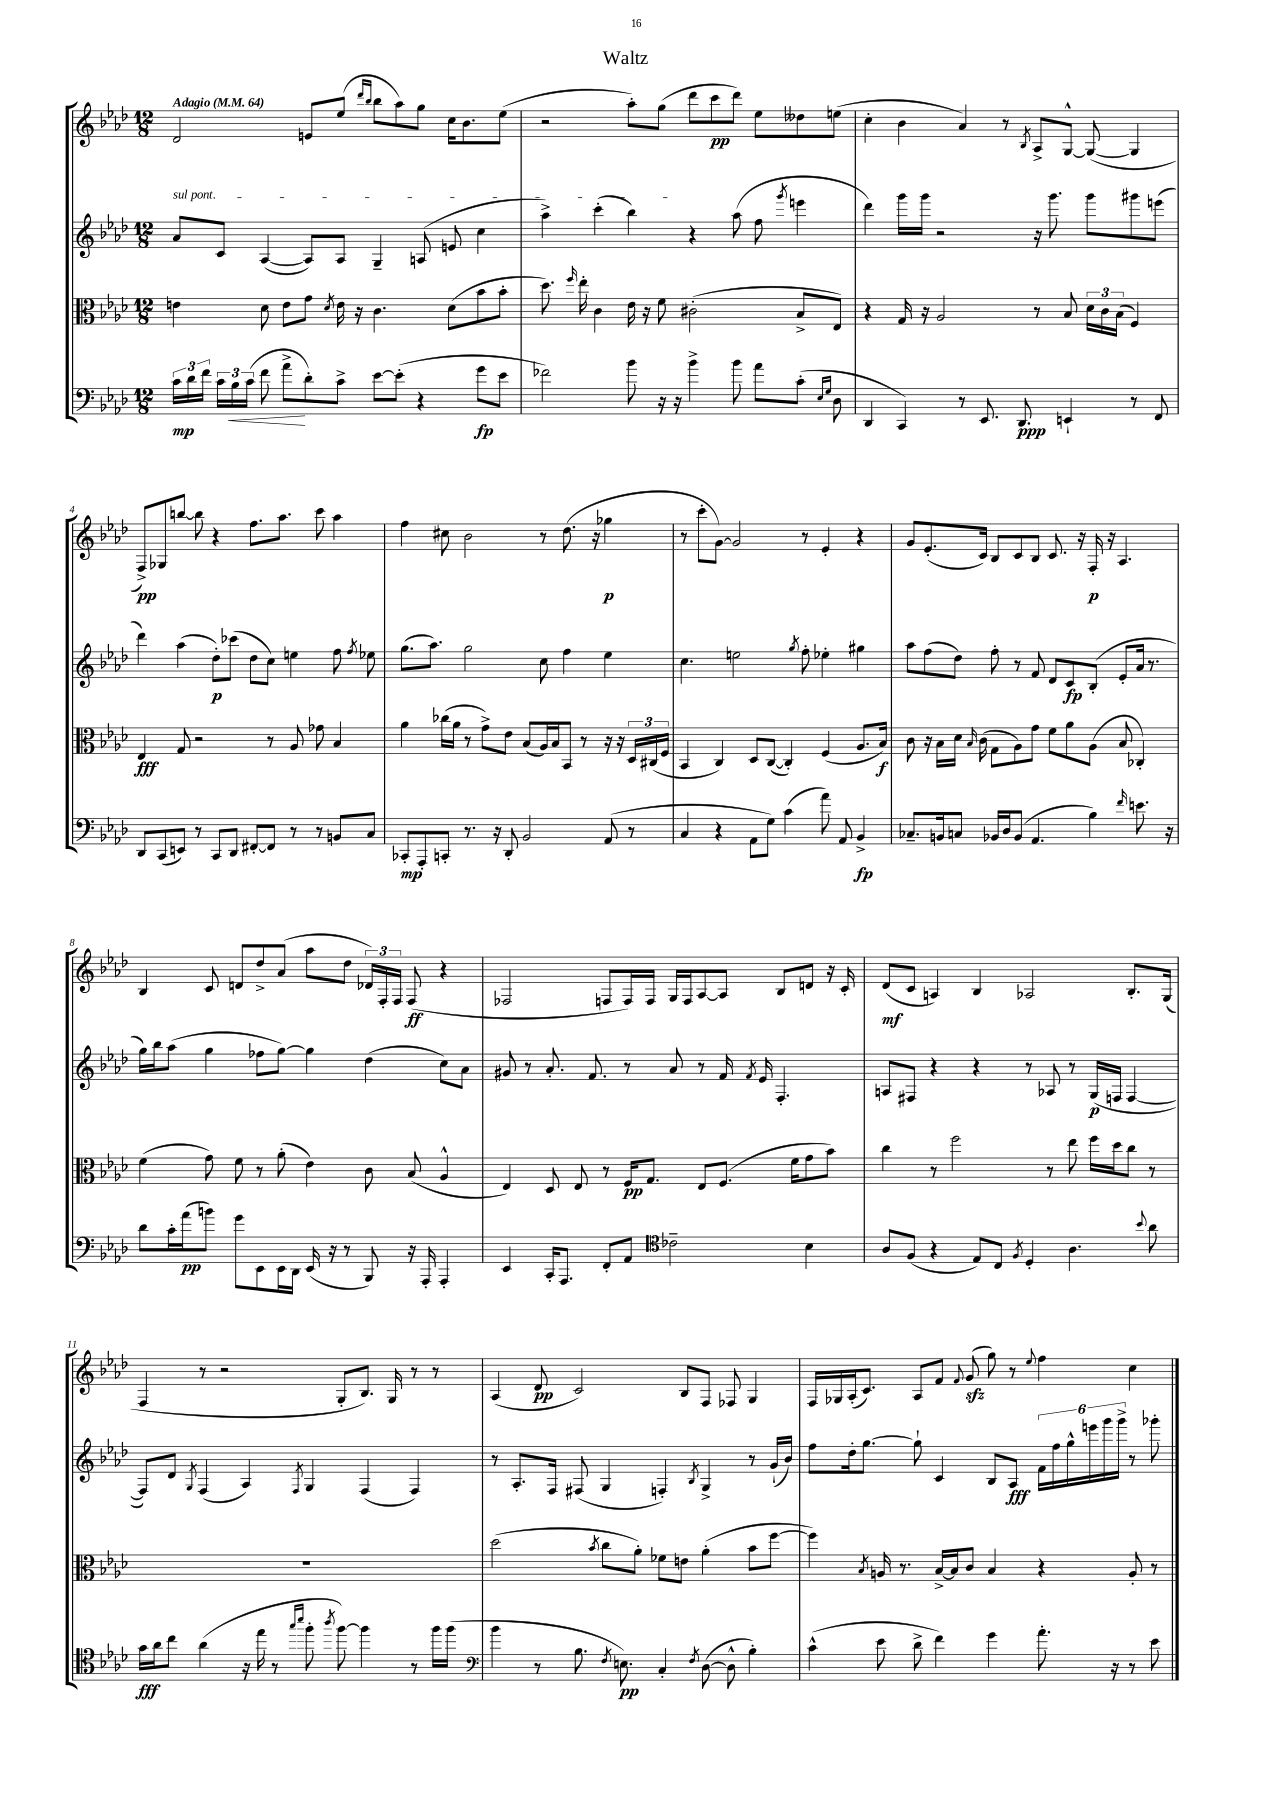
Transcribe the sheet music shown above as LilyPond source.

\header { title = "Waltz" }
<<
\new StaffGroup <<
\new Staff = "s0" {
    \clef treble \key aes \major \numericTimeSignature \time 12/8 \tempo "Adagio" 4 = 64
    \autoBeamOff des'2 e'8[ ees''8]( \grace { des'''16[ bes''16] } bes''8[ aes''8) g''8] c''16[ bes'8. ees''8]( |
    r2 aes''8[-.) g''8]( des'''8[ c'''8\pp des'''8]) ees''8[ deses''8 e''8]( |
    c''4-. bes'4 aes'4) r8 \acciaccatura { bes8 } aes8[-> g8]~-^ g8~( g4 |
    f8[->\pp) ges8 b''8]~ b''8 r4 f''8.[ aes''8.] c'''8 aes''4 |
    f''4 cis''8 bes'2 r8 des''8.( r16 ges''4\p |
    r8 c'''8[-. g'8]~) g'2 r8 ees'4-. r4 |
    g'8[ ees'8.-.( c'16]) bes8[ c'8 bes8] c'8. r16 f16-.\p r16 aes4. |
    bes4 c'8 d'8[ des''8-> aes'8]( aes''8[ des''8] \tuplet 3/2 { des'16[) f16-. f16] } f8\ff( r4 |
    fes2 f8[ f16) f16] g16[ f16 aes8~ aes8] bes8[ d'8] r16 c'16-. |
    des'8[\mf( c'8] a4) bes4 aes2 bes8.[-. g16]( |
    f4 r8 r2 g8[-. bes8.]) g16 r8 r8 |
    aes4( des'8\pp c'2) bes8[ f8] fes8 g4 |
    f16[ ges16 aes16-.( c'8.]) aes8[ f'8] \appoggiatura { f'8 } g'8\sfz( g''8) r8 \appoggiatura { ees''8 } f''4 c''4 \bar "|." |
}
\new Staff = "s1" {
    \clef treble \key aes \major \numericTimeSignature \time 12/8
    \autoBeamOff \once \override TextSpanner.bound-details.left.text = \markup { \italic "sul pont." } aes'8[\startTextSpan c'8] aes4~( aes8[) aes8] g4-- a8( e'8 c''4 |
    aes''4->) c'''4-.( bes''4\stopTextSpan) r4 aes''8( f''8 \acciaccatura { g'''8 } e'''4 |
    des'''4) g'''16[ g'''16] r2 r16 g'''8. g'''8[ gis'''8 e'''8]( |
    des'''4) aes''4( des''8[-.\p) ces'''8]( des''8[ c''8]) e''4 f''8 \acciaccatura { f''8 } ees''8 |
    g''8.[( aes''8.]) g''2 c''8 f''4 ees''4 |
    c''4. e''2 \acciaccatura { g''8 } f''8-. ees''4-. gis''4 |
    aes''8[ f''8( des''8]) f''8-. r8 f'8 des'8[ c'8\fp bes8]-.( ees'8[-. aes'16] r8. |
    g''16[) bes''16 aes''8]( g''4 fes''8[ g''8]~) g''4 des''4( c''8[) aes'8] |
    gis'8 r8 aes'8.-. f'8. r8 aes'8 r8 f'16 \acciaccatura { f'8 } ees'16 f4.-. |
    a8[ fis8] r4 r4 r8 aes8 r8 g16[\p( f16] f4~ |
    f8[) des'8] \acciaccatura { g8 } f4( aes4) \acciaccatura { f8 } g4 f4( f4) |
    r8 aes8.[-. f16] fis8( g4 f4-.) \acciaccatura { bes8 } g4-> r8 g'16[-!( bes'16]) |
    f''8[ des''16-. g''8.]~ g''8-! c'4 bes8[ aes8]\fff \tuplet 6/4 { f'16[ f''16 g''16-^ e'''16 g'''16 g'''16]-> } r8 ges'''8-. \bar "|." |
}
\new Staff = "s2" {
    \clef alto \key aes \major \numericTimeSignature \time 12/8
    \autoBeamOff e'4 des'8 e'8[ g'8] \acciaccatura { des'8 } e'16 r16 c'4. des'8[( bes'8 bes'8]-. |
    des''8.) \grace { f''16 } ees''16-. c'4 ees'16 r16 f'8 cis'2-.( bes8[-> ees8]) |
    r4 g16 r16 aes2 r8 bes8 \tuplet 3/2 { des'16[ c'16 bes16]( } f4) |
    ees4\fff g8 r2 r8 aes8 ges'8 bes4 |
    aes'4 ces''16[( aes'16] r8 g'8[->) ees'8] bes8[( aes16) bes16 bes,8] r8 r16 r16 \tuplet 3/2 { des16[ cis16( f16] } |
    bes,4 c4) des8[ c8]~( c4-.) f4( aes8.[ bes16]\f) |
    c'8 r16 bes16[ des'16] \grace { bes16 } c'16( g8[ aes8) g'8] f'8[ aes'8 aes8]( bes8 ces4-.) |
    f'4( g'8) f'8 r8 aes'8-.( ees'4) c'8 bes8( aes4-^ |
    ees4) des8 ees8 r8 f16[\pp g8.] ees8[ f8.]( f'16[ g'8 bes'8]) |
    c''4 r8 f''2 r8 ees''8 f''16[ des''16 c''8] r8 |
    R1. |
    des''2( \acciaccatura { bes'8 } c''8[ aes'8]-.) fes'8[ e'8] aes'4-.( bes'8[ f''8]~ |
    f''4) \acciaccatura { bes8 } a16 r8. bes16[~-> bes16 c'8] bes4 r4 a8-. r8 \bar "|." |
}
\new Staff = "s3" {
    \clef bass \key aes \major \numericTimeSignature \time 12/8
    \autoBeamOff \tuplet 3/2 { c'16[\mp des'16 f'16] } \tuplet 3/2 { c'16[ bes16\< c'16]( } f'8 aes'8[->\! des'8-.) c'8]-> ees'8[~ ees'8]-.( r4 g'8[\fp ees'8] |
    fes'2) bes'8 r16 r16 bes'4-> bes'8 aes'8[ c'8]-.( \grace { ees16[ g16] } des8 |
    des,4 c,4) r8 ees,8. des,8.\ppp e,4-! r8 f,8 |
    des,8[ c,8( e,8]) r8 c,8[ des,8] fis,8[~-. fis,8] r8 r8 b,8[ c8] |
    ces,8[-.\mp aes,,8-. c,8]-. r8. r16 des,8-. bes,2 aes,8( r8 |
    c4 r4 aes,8[ g8]) c'4( aes'8) aes,8 bes,4->\fp |
    ces8.[-- b,16 c8] bes,16[ des16 bes,8]( aes,4. bes4) \grace { f'16 } e'8. r16 |
    des'8[ c'16-. aes'16\pp( b'8]) g'8[ ees,8 ees,16 des,16] ees,16( r16 r8 bes,,8) r16 aes,,16-. aes,,4-. |
    ees,4 c,16[-. aes,,8.] f,8[-. aes,8] \clef tenor ces'2-- bes4 |
    aes8[ f8]( r4 ees8[) c8] \acciaccatura { f8 } des4-. aes4. \appoggiatura { bes'8 } aes'8 |
    g'16[\fff aes'16 c''8] aes'4( r16 ees''16 r8 \grace { g''16[ bes''16] } f''8-. \acciaccatura { aes''8 } f''8~) f''4 r8 f''16[ f''16]( |
    \clef bass bes'4 r8 bes8. \acciaccatura { f8 } e8.\pp) c4-. \acciaccatura { f8 } des8~( des8-^ bes4-.) |
    c'4-^( ees'8 des'8-> f'4) g'4 aes'8.-. r16 r8 ees'8 \bar "|." |
}
>>
>>
